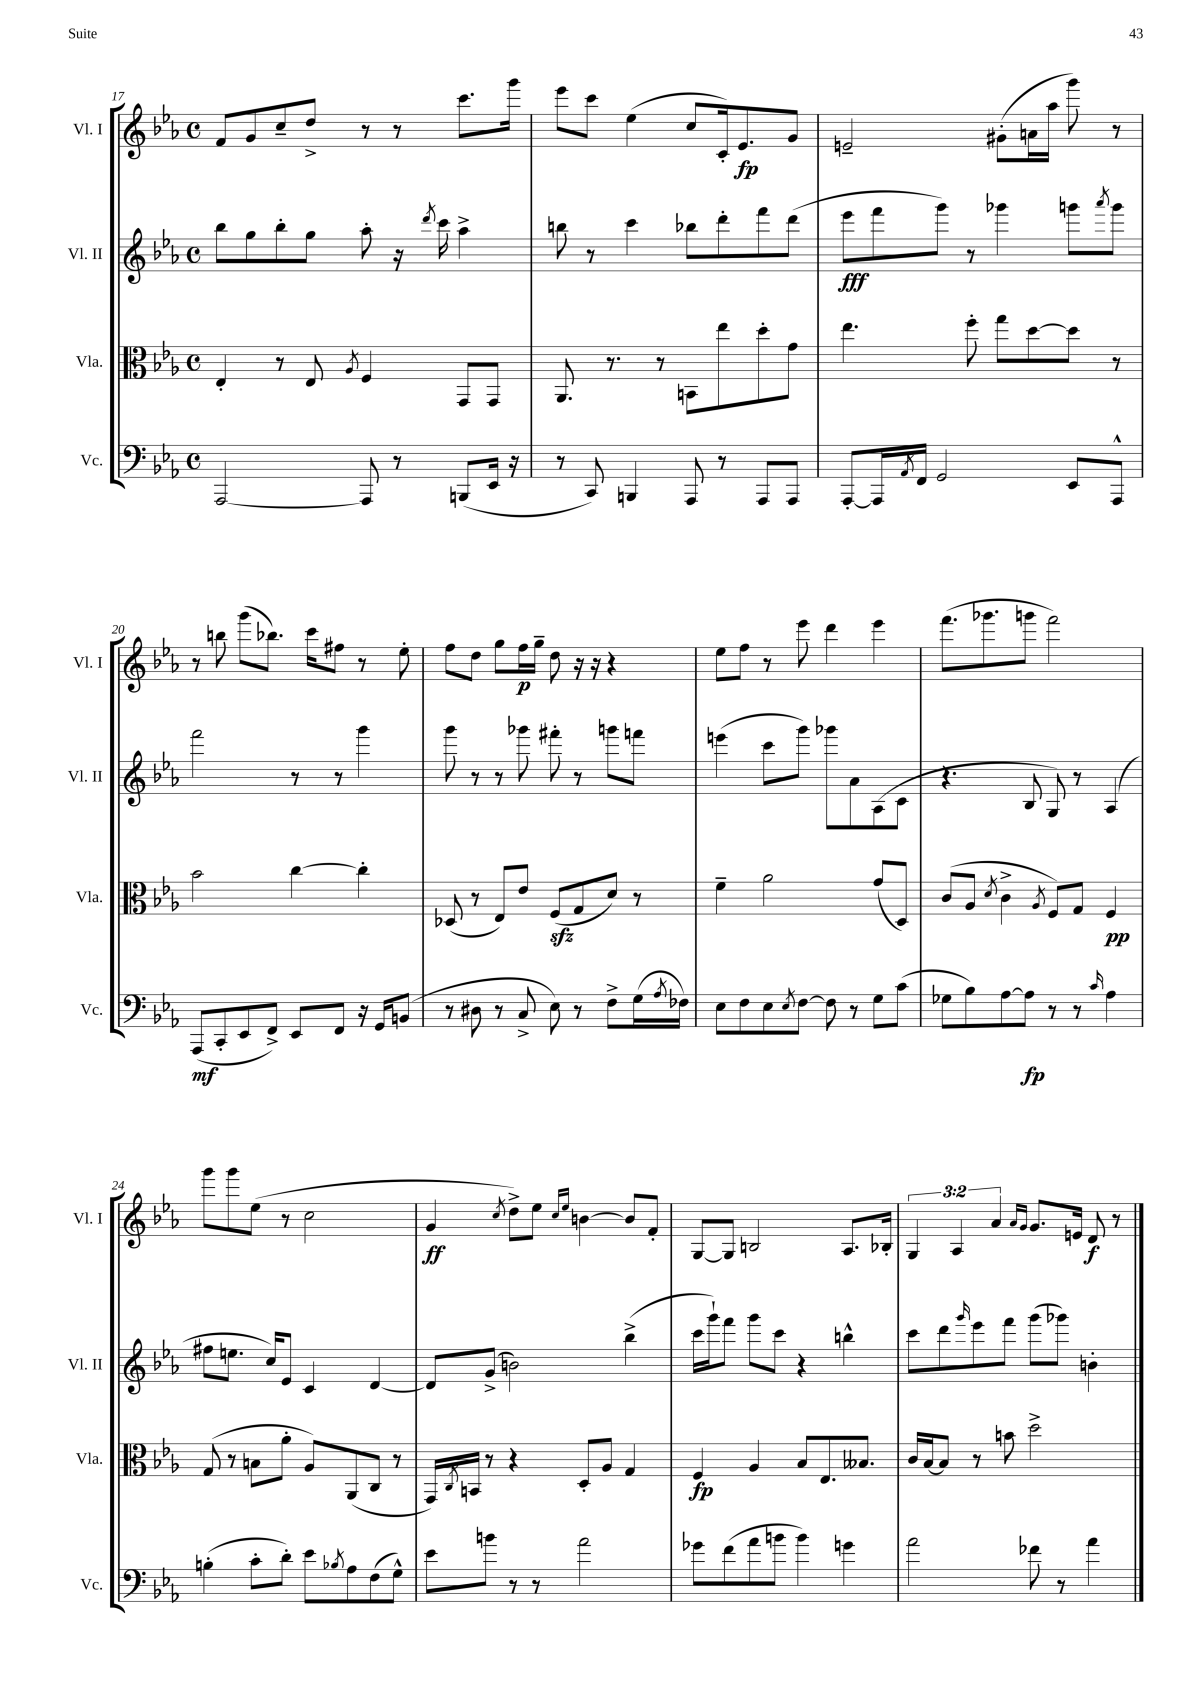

**kern	**kern	**kern	**kern
*staff4	*staff3	*staff2	*staff1
*clefF4	*clefC3	*clefG2	*clefG2
*k[b-e-a-]	*k[b-e-a-]	*k[b-e-a-]	*k[b-e-a-]
*M4/4	*M4/4	*M4/4	*M4/4
*met(c)	*met(c)	*met(c)	*met(c)
[2AAA-/	4E-'/	8bb-\L	8f/L
.	.	8gg\	8g/
.	8r	8bb-'\	8cc~/
.	8E-/	8gg\J	8dd^/J
.	8qA-/	.	.
8AAA-/]	4F/	8aa-'\	8r
8r	.	16r	8r
.	.	8qddd/	.
.	.	16ccc\	.
(8BBB/L	8GG/L	4aa-^\	8.ccc\L
16EE-/Jk	8GG/J	.	.
16r	.	.	16ggg\Jk
=	=	=	=
8r	8.AA-/	8bb\	8eee-\L
8CC/)	.	8r	8ccc\J
.	8.r	.	.
4BBB/	.	4ccc\	(4ee-\
.	8r	.	.
8AAA-/	8BB\L	8bb-\L	8cc/L
8r	8ee-\	8ddd'\	16c'/k)
.	.	.	8.e-/
8AAA-/L	8dd'\	8fff\	.
8AAA-/J	8g\J	(8ddd\J	8g/J
=	=	=	=
[8AAA-'/L	4.ee-\	8eee-\L	2e~/
16AAA-/]L	.	8fff\	.
8qAA-/	.	.	.
16FF/JJ	.	.	.
2GG/	.	8ggg\J)	.
.	8ff'\	8r	.
.	8gg\L	4ggg-\	(8g#'\L
.	[8dd\	.	16a\L
.	.	.	16aa-\JJ
8EE-/L	8dd\]J	8ggg\L	8ggg\)
.	.	8qaaa-/	.
8AAA-^^/J	8r	8ggg\J	8r
=	=	=	=
(8AAA-/L	2b-\	2fff\	8r
8CC'/	.	.	8bb\
8EE-/	.	.	(8ggg\L
8FF^/J)	.	.	8.bb-\J)
8EE-/L	[4cc\	8r	.
.	.	.	16ccc\LK
8FF/J	.	8r	8ff#\J
16r	4cc'\]	4ggg\	8r
16GG/LK	.	.	.
(8BB/J	.	.	8ee-'\
=	=	=	=
8r	(8D-/	8ggg\	8ff\L
8D#\	8r	8r	8dd\J
8r	8E-/L)	8r	8gg\L
8C^/	8e-/J	8ggg-\	16ff\L
.	.	.	16gg~\JJ
8E-\)	(8F/L	8fff#'\	8dd\
8r	8G/	8r	16r
.	.	.	16r
8F^\L	8d/J)	8ggg\L	4r
(16G\L	8r	8fff\J	.
8qA-/	.	.	.
16F-\JJ)	.	.	.
=	=	=	=
8E-\L	4f~\	(4eee\	8ee-\L
8F\	.	.	8ff\J
8E-\	2a-\	8ccc\L	8r
8qE-/	.	.	.
[8F\J	.	8ggg\J)	8eee-\
8F\]	.	8ggg-\L	4ddd\
8r	.	8a-\	.
8G\L	(8g/L	(8A-\	4eee-\
(8c\J	8D/J)	8c\J	.
=	=	=	=
8G-\L	(8c/L	4.r	(8.fff\L
8B-\)	8A-/J	.	.
.	.	.	8.ggg-\
.	8qd/	.	.
[8A-\	4c^\	.	.
8A-\]J	.	8B-/	8ggg\J
.	8qA-/	.	.
8r	8F/L)	8G/)	2fff\)
8r	8G/J	8r	.
16qqc/	.	.	.
4A-\	4F/	(4A-/	.
=	=	=	=
(4B'\	(8G/	8ff#\L	8ggg\L
.	8r	8.ee\J	8ggg\
8c'\L	8B\L	.	(8ee-\J
.	.	16cc/LK)	.
8d'\J)	8a-'\J	8e-/J	8r
8e-\L	8A-/L)	4c/	2cc\
8qB-/	.	.	.
8A-\	(8AA-/	.	.
(8F\	8C/J	[4d/	.
8G^^\J)	8r	.	.
=	=	=	=
8e-\L	16GG/LL)	8d/]L	4g/
.	8qC/	.	.
.	16BB/JJ	.	.
8b\J	8r	(8g^/J	.
.	.	.	8qcc/
8r	4r	2b\)	8dd^\L)
8r	.	.	8ee-\J
.	.	.	16qqcc/LL
.	.	.	16qqee-/JJ
2a-\	8D'/L	.	[4b\
.	8A-/J	.	.
.	4G/	(4bb-^\	8b/]L
.	.	.	8f'/J
=	=	=	=
8g-\L	4F/	16ccc\LL	[8G/L
.	.	16ggg`\J)	.
(8f\	.	8fff\J	8G/]J
8a-\	4A-/	8ggg\L	2B/
8b\J	.	8ccc\J	.
4b\)	8B-/L	4r	.
.	8.E-/	.	.
4g\	.	4bb^^\	8.A-/L
.	8.B--/J	.	.
.	.	.	16B-'/Jk
=	=	=	=
2a-\	16c/LL	8ccc\L	6G/
.	[16B-/J	.	.
.	8B-/]J	8ddd\	.
.	.	.	6A-/
.	.	16qqggg/	.
.	8r	8eee-\	.
.	.	.	6a-/
.	8b\	8fff\J	.
.	.	.	16qqa-/LL
.	.	.	16qqg/JJ
8f-\	2dd^\	(8ggg\L	8.g/L
8r	.	8ggg-\J)	.
.	.	.	16e/Jk
4a-\	.	4b'\	8d/
.	.	.	8r
==	==	==	==
*-	*-	*-	*-
